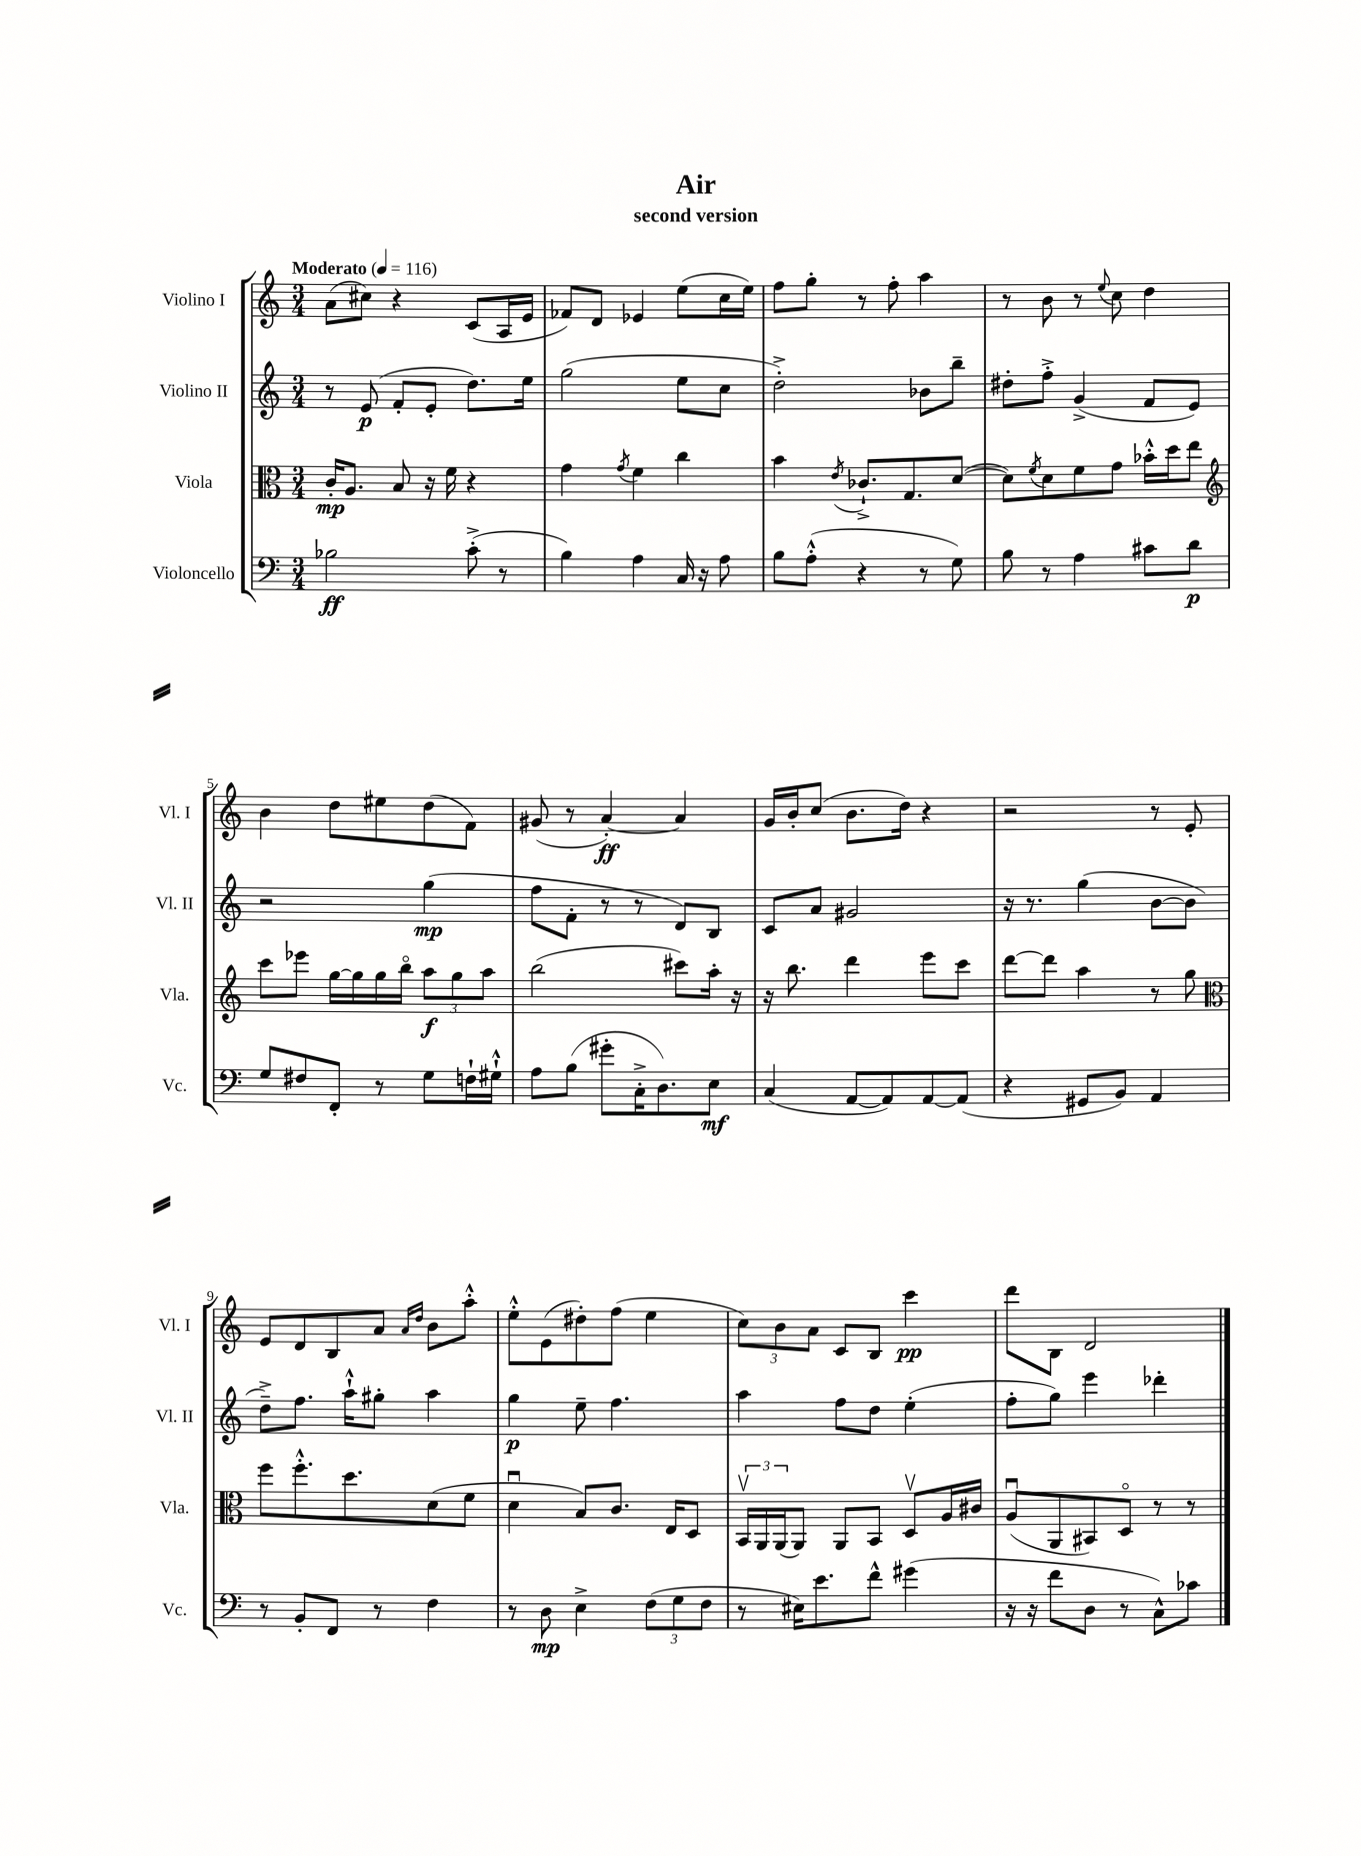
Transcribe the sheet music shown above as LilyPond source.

\header { title = "Air" subtitle = "second version" }
<<
\new StaffGroup <<
\new Staff = "s0" \with { instrumentName = "Violino I" shortInstrumentName = "Vl. I" } {
    \clef treble \key c \major \numericTimeSignature \time 3/4 \tempo "Moderato" 4 = 116
    a'8( cis''8) r4 c'8( a16 e'16 |
    fes'8) d'8 ees'4 e''8( c''16 e''16) |
    f''8 g''8-. r8 f''8-. a''4 |
    r8 b'8 r8 \appoggiatura { e''8 } c''8 d''4 |
    b'4 d''8 eis''8 d''8( f'8) |
    gis'8( r8 a'4~-.\ff) a'4 |
    g'16 b'16-. c''8( b'8. d''16) r4 |
    r2 r8 e'8-. |
    e'8 d'8 b8 a'8 \grace { a'16 d''16 } b'8 a''8-.-^ |
    e''8-.-^ e'8( dis''8-.) f''8( e''4 |
    \tuplet 3/2 { c''8) b'8 a'8 } c'8 b8 c'''4\pp |
    d'''8 b8 d'2 \bar "|." |
}
\new Staff = "s1" \with { instrumentName = "Violino II" shortInstrumentName = "Vl. II" } {
    \clef treble \key c \major \numericTimeSignature \time 3/4
    r8 e'8\p( f'8-. e'8-. d''8.) e''16 |
    g''2( e''8 c''8 |
    d''2-.->) bes'8 b''8-- |
    dis''8-. f''8-.-> g'4->( f'8 e'8) |
    r2 g''4\mp( |
    f''8 f'8-. r8 r8 d'8) b8 |
    c'8 a'8 gis'2 |
    r16 r8. g''4( b'8~ b'8 |
    d''8--->) f''8. a''16-!-^ gis''8-. a''4 |
    g''4\p e''8-- f''4. |
    a''4 f''8 d''8 e''4-.( |
    f''8-. g''8) e'''4 des'''4-. \bar "|." |
}
\new Staff = "s2" \with { instrumentName = "Viola" shortInstrumentName = "Vla." } {
    \clef alto \key c \major \numericTimeSignature \time 3/4
    c'16-.\mp a8. b8 r16 f'16 r4 |
    g'4 \acciaccatura { g'8 } f'4 c''4 |
    b'4 \acciaccatura { e'8 } ces'8.-!-> g8. d'8~( |
    d'8) \acciaccatura { f'8 } d'8 f'8 g'8 bes'16-.-^ d''16 e''8 |
    \clef treble c'''8 ees'''8 g''16~ g''16 g''16 b''16\flageolet \tuplet 3/2 { a''8\f g''8 a''8 } |
    b''2( cis'''8) a''16-. r16 |
    r16 b''8. d'''4 e'''8 c'''8 |
    d'''8~ d'''8 a''4 r8 g''8 |
    \clef alto f''8 f''8.-.-^ d''8. d'8( f'8 |
    d'4\downbow b8) c'8. e16 d8 |
    \tuplet 3/2 { b,16\upbow a,16 a,16( } a,8) a,8 b,8 d8\upbow a16 cis'16 |
    a8\downbow( a,8 bis,8) d8\flageolet r8 r8 \bar "|." |
}
\new Staff = "s3" \with { instrumentName = "Violoncello" shortInstrumentName = "Vc." } {
    \clef bass \key c \major \numericTimeSignature \time 3/4
    bes2\ff c'8-.->( r8 |
    b4) a4 c16 r16 a8 |
    b8 a8-.-^( r4 r8 g8) |
    b8 r8 a4 cis'8 d'8\p |
    g8 fis8 f,8-. r8 g8 f16-! gis16-!-^ |
    a8 b8( gis'8-. c16-.-> d8.) e8\mf |
    c4( a,8~ a,8) a,8~ a,8( |
    r4 gis,8 b,8) a,4 |
    r8 b,8-. f,8 r8 f4 |
    r8 d8\mp e4-> \tuplet 3/2 { f8( g8 f8 } |
    r8 eis16) e'8. f'8-^ gis'4( |
    r16 r16 f'8 d8 r8 c8-^) ces'8 \bar "|." |
}
>>
>>
